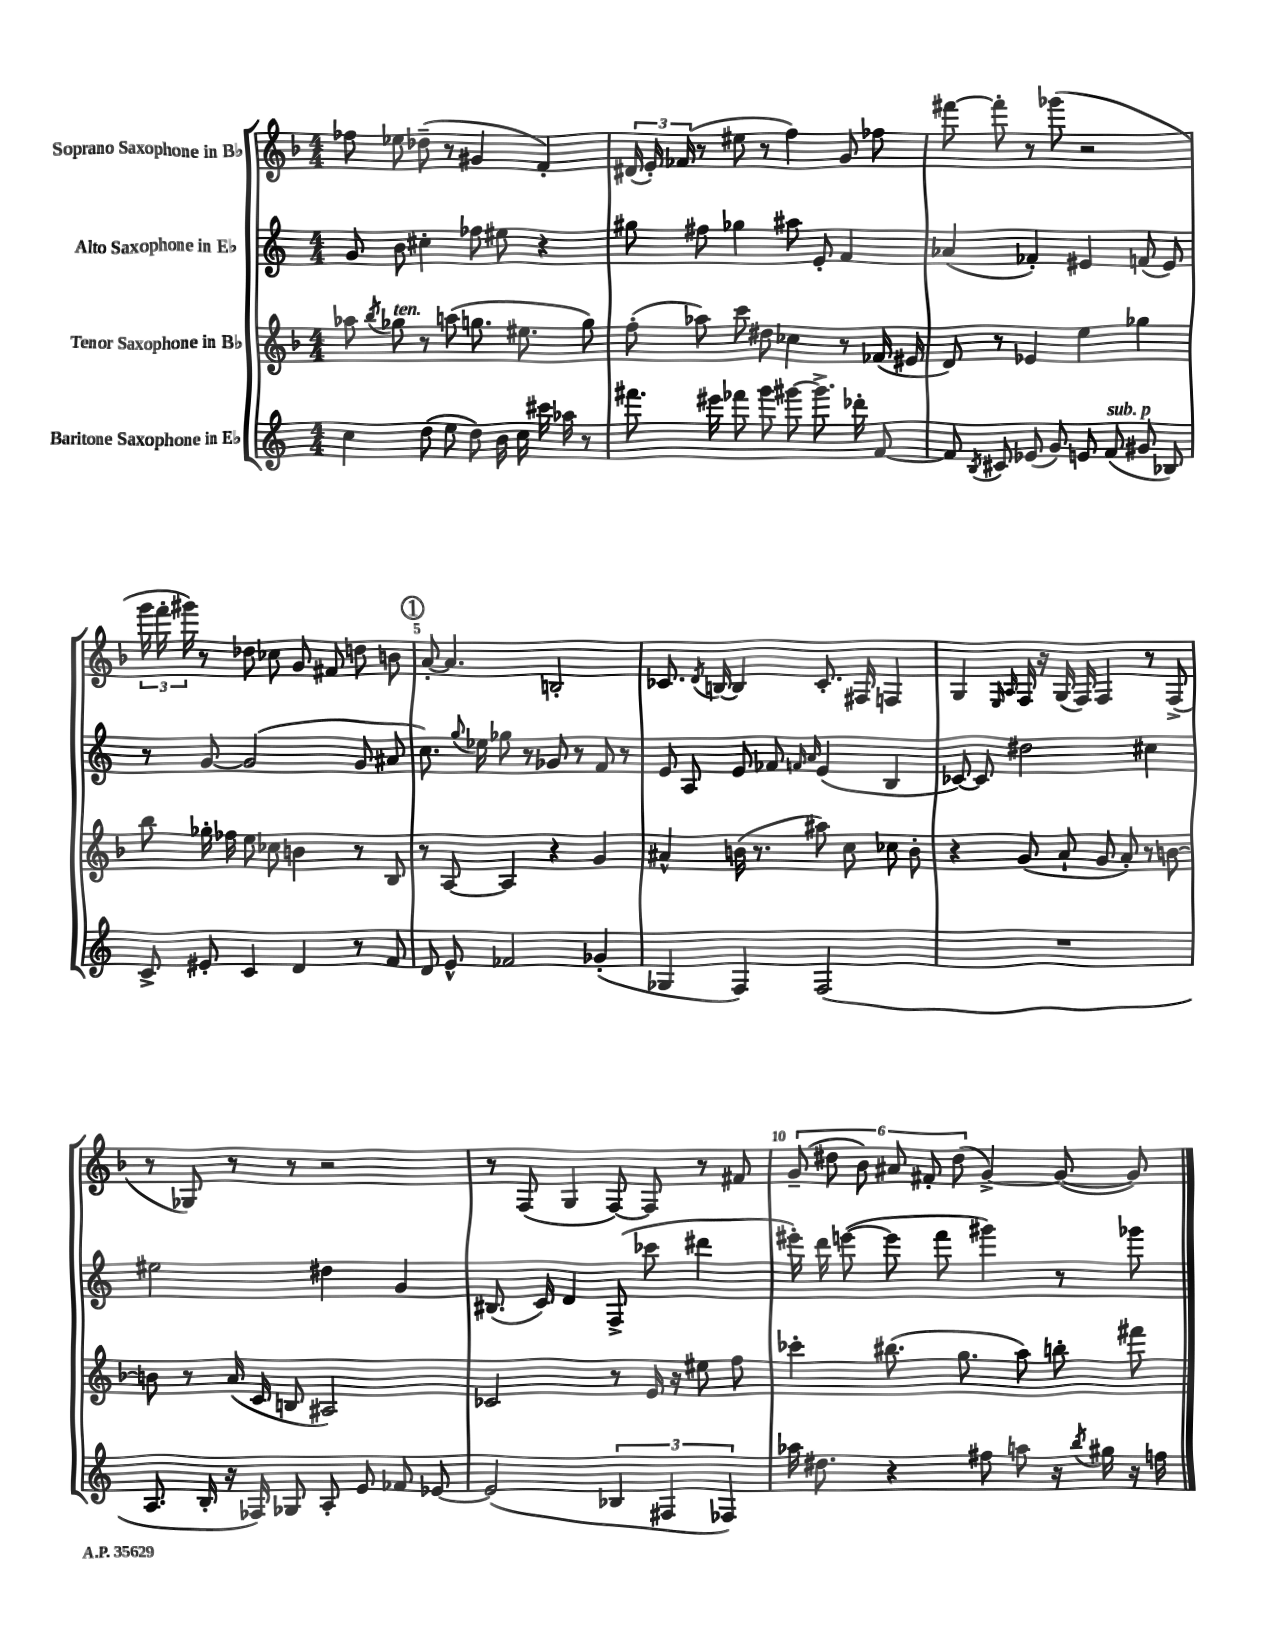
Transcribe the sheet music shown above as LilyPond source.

<<
\new StaffGroup <<
\new Staff = "s0" \with { instrumentName = "Soprano Saxophone in Bb" } {
    \clef treble \key f \major \numericTimeSignature \time 4/4
    \autoBeamOff fes''8 ees''8 des''8--( r8 gis'4 f'4-.) |
    \tuplet 3/2 { dis'16( e'16-.) fes'16( } r8 eis''8 r8 f''4) g'8 fes''8 |
    fis'''8~ fis'''8-. r8 ges'''8( r2 |
    \tuplet 3/2 { g'''16 f'''16-. gis'''16) } r8 des''8 ces''8 g'8 fis'8 d''8 b'8 |
    \mark \markup { \circle "1" } a'8~-. a'4. b2-. |
    ces'8. \acciaccatura { d'8 } b16~ b4 ces'8.-. fis16 f4 |
    g4 \grace { e16 a16 } f16 r16 g16( f16) f4 r8 f8->( |
    r8 ges8) r8 r8 r2 |
    r8 f8( g4 f8~) f8 r8 fis'8 |
    \tuplet 6/4 { g'8--( dis''8 bes'8) ais'8 fis'8-. dis''8( } g'4~->) g'8~( g'8) \bar "|." |
}
\new Staff = "s1" \with { instrumentName = "Alto Saxophone in Eb" } {
    \clef treble \key c \major \numericTimeSignature \time 4/4
    \autoBeamOff g'8 b'8 cis''4-. fes''8 eis''8 r4 |
    gis''8 fis''8 ges''4 ais''8 e'8-. f'4 |
    aes'4( fes'4-.) eis'4 f'8( eis'8) |
    r8 g'8~ g'2( g'8 ais'8 |
    \mark \markup { \circle "1" } c''8.) \appoggiatura { g''8 } ees''16 ges''8 r8 ges'8 r8 f'8 r8 |
    e'8 a8 e'8 fes'8 \grace { f'16 a'16 } e'4( b4 |
    ces'8~) ces'8 dis''2 cis''4 |
    eis''2 dis''4 g'4 |
    bis8.( c'16) d'4 f8->( ces'''8 dis'''4 |
    eis'''16-.) d'''16 e'''8~( e'''8 f'''8 gis'''4) r8 ges'''8 \bar "|." |
}
\new Staff = "s2" \with { instrumentName = "Tenor Saxophone in Bb" } {
    \clef treble \key f \major \numericTimeSignature \time 4/4
    \autoBeamOff aes''8 \acciaccatura { bes''8 } ges''8^\markup { \italic "ten." } r8 a''8( g''8. eis''8. g''8) |
    f''8-.( aes''8) c'''8 dis''8 ces''4 r8 fes'16( eis'16 |
    d'8) r8 ees'4 e''4 ges''4 |
    bes''8 ges''16-. fes''16 e''8 ces''8 b'4 r8 bes8 |
    \mark \markup { \circle "1" } r8 a8~ a4 r4 g'4 |
    ais'4-^ b'16( r8. ais''8) c''8 ces''8 b'8-. |
    r4 g'8( a'8-! g'8 a'8-.) r8 b'8~ |
    b'8 r8 a'16( c'16 b8 ais2) |
    ces'2 r8 e'16 r16 eis''8 f''8 |
    ces'''4-. bis''8.( g''8. a''8) b''8-. fis'''8 \bar "|." |
}
\new Staff = "s3" \with { instrumentName = "Baritone Saxophone in Eb" } {
    \clef treble \key c \major \numericTimeSignature \time 4/4
    \autoBeamOff c''4 d''8( e''8 d''8) b'16 c''16 cis'''16 aes''16 r8 |
    fis'''8. eis'''16 fes'''8 g'''8 gis'''8~ gis'''8.-> des'''16-. f'8~ |
    f'8 \acciaccatura { b8 } cis'8 ees'8( g'8) e'8 f'8^\markup { \italic "sub. p" }( gis'8 bes8) |
    c'8-> eis'8-. c'4 d'4 r8 f'8 |
    \mark \markup { \circle "1" } d'8 e'8-^ fes'2 ges'4-.( |
    ges4 f4) f2( |
    R1 |
    a8. b16-. r16 fes16) ges8 a8-. e'8 fes'8 ees'8~ |
    ees'2( \tuplet 3/2 { bes4 fis4 fes4) } |
    aes''16 dis''8. r4 fis''8 a''8 r16 \acciaccatura { b''8 } gis''16 r16 f''16 \bar "|." |
}
>>
>>
\layout { \context { \Score \override BarNumber.break-visibility = ##(#f #t #t) barNumberVisibility = #(every-nth-bar-number-visible 5) } }
